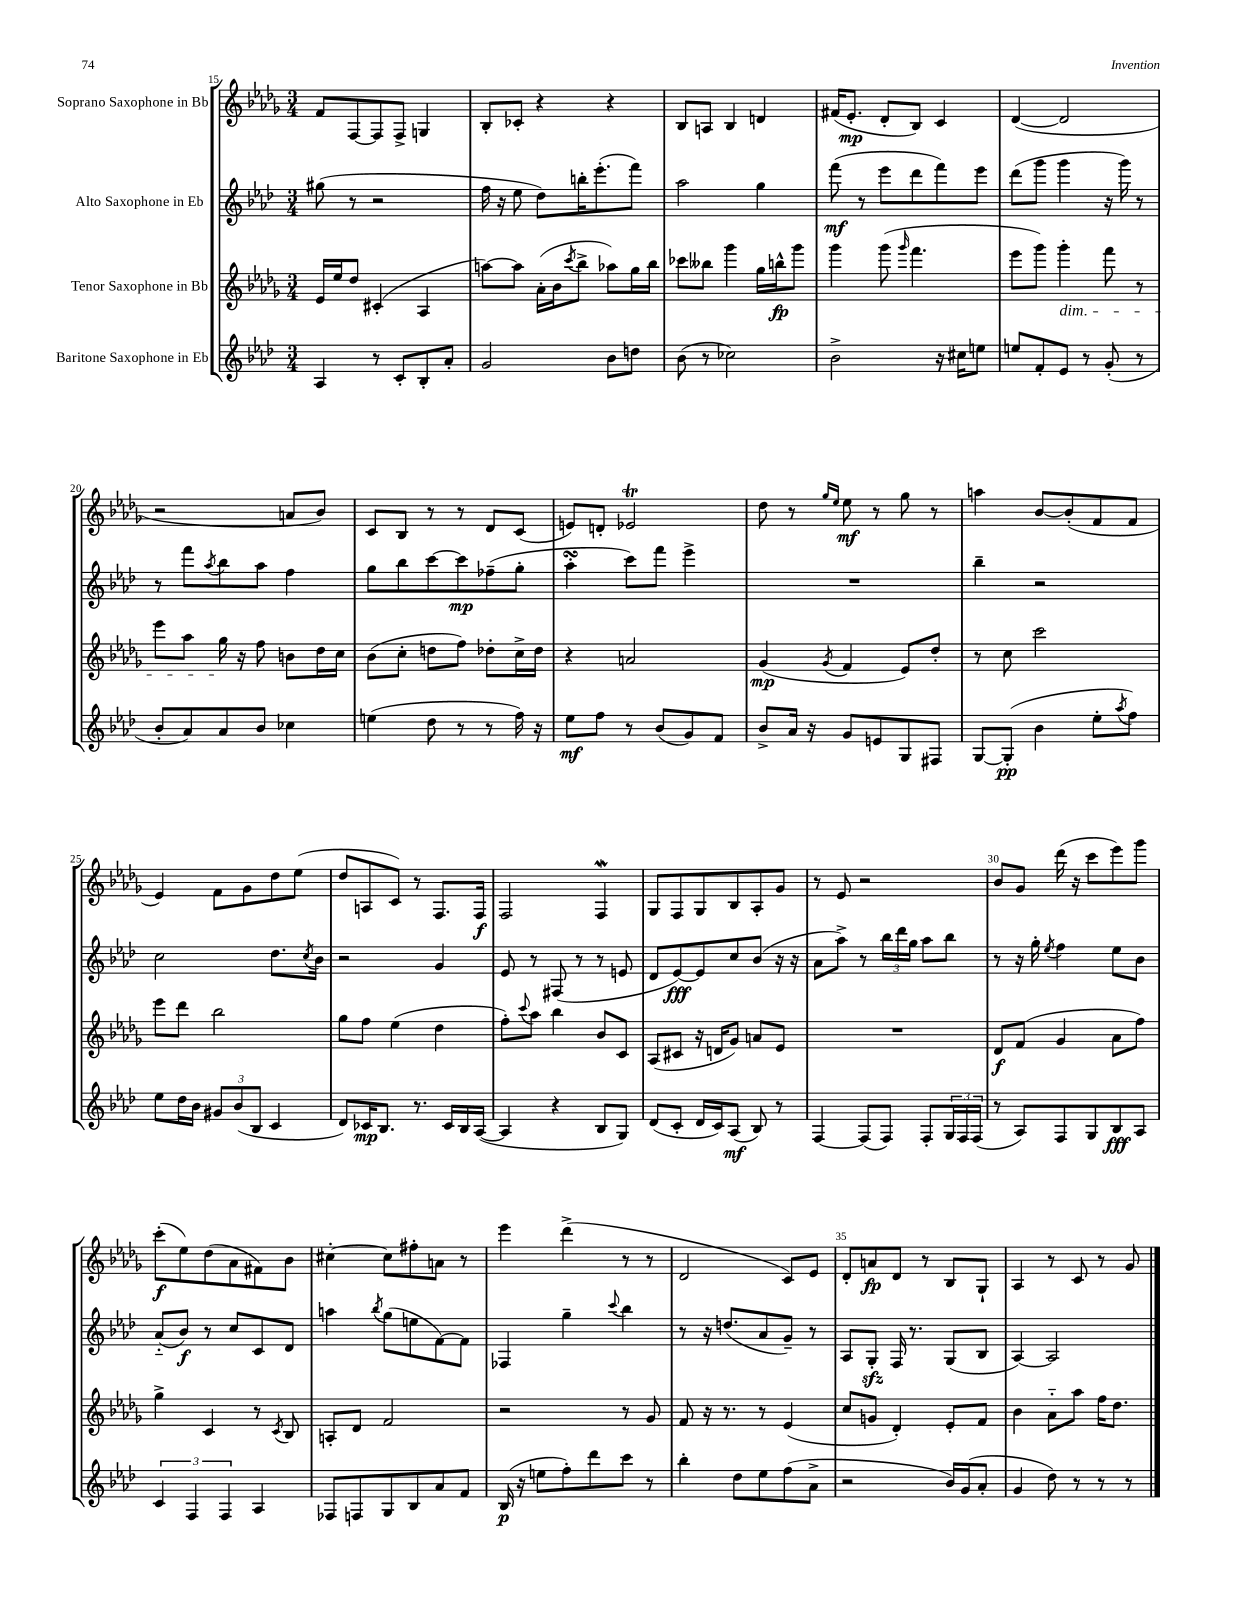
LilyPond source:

<<
\new StaffGroup <<
\new Staff = "s0" \with { instrumentName = "Soprano Saxophone in Bb" } {
    \clef treble \key des \major \numericTimeSignature \time 3/4
    f'8 f8~ f8 f8-> g4 |
    bes8-. ces'8-. r4 r4 |
    bes8 a8 bes4 d'4 |
    fis'16( ees'8.-.\mp des'8-. bes8) c'4 |
    des'4~( des'2 |
    r2 a'8 bes'8) |
    c'8 bes8 r8 r8 des'8 c'8( |
    e'8) d'8-. ees'2\trill |
    des''8 r8 \grace { ges''16 ees''16 } ees''8\mf r8 ges''8 r8 |
    a''4 bes'8~ bes'8-.( f'8 f'8 |
    ees'4) f'8 ges'8 des''8 ees''8( |
    des''8 a8 c'8) r8 f8. f16\f |
    f2 f4\mordent |
    ges8 f8 ges8 bes8 aes8-. ges'8 |
    r8 ees'8 r2 |
    bes'8 ges'8 des'''16( r16 c'''8 ees'''8) ges'''8 |
    c'''8-.\f( ees''8) des''8( aes'8 fis'8) bes'8 |
    cis''4~-. cis''8 fis''8-. a'8 r8 |
    ees'''4 des'''4->( r8 r8 |
    des'2 c'8) ees'8 |
    des'8-. a'8\fp des'8 r8 bes8 ges8-! |
    aes4 r8 c'8 r8 ges'8 \bar "|." |
}
\new Staff = "s1" \with { instrumentName = "Alto Saxophone in Eb" } {
    \clef treble \key aes \major \numericTimeSignature \time 3/4
    gis''8( r8 r2 |
    f''16 r16 ees''8 des''8) b''16-. ees'''8.-.( f'''8) |
    aes''2 g''4 |
    f'''8\mf( r8 ees'''8 des'''8 f'''8) ees'''8 |
    des'''8( g'''8 g'''4 r16 g'''16) r8 |
    r8 f'''8 \acciaccatura { aes''8 } bes''8 aes''8 f''4 |
    g''8 bes''8 c'''8~ c'''8\mp fes''8--( g''8-. |
    aes''4-.\turn c'''8) f'''8 ees'''4-> |
    R2. |
    bes''4-- r2 |
    c''2 des''8. \acciaccatura { c''8 } bes'16 |
    r2 g'4 |
    ees'8 r8 fis8( r8 r8 e'8 |
    des'8 ees'8~\fff) ees'8 c''8 bes'8( r16 r16 |
    aes'8 aes''8->) r8 \tuplet 3/2 { bes''16 des'''16 g''16 } aes''8 bes''8 |
    r8 r16 g''16-. \acciaccatura { ees''8 } f''4 ees''8 bes'8 |
    aes'8-_( bes'8\f) r8 c''8 c'8 des'8 |
    a''4 \acciaccatura { bes''8 } g''8( e''8 f'8~) f'8 |
    fes4 g''4-- \appoggiatura { c'''8 } bes''4 |
    r8 r16 d''8.( aes'8 g'8--) r8 |
    aes8 g8-.\sfz f16 r8. g8( bes8 |
    aes4~) aes2 \bar "|." |
}
\new Staff = "s2" \with { instrumentName = "Tenor Saxophone in Bb" } {
    \clef treble \key des \major \numericTimeSignature \time 3/4
    ees'16 ees''16 des''8 cis'4-.( aes4 |
    a''8~) a''8 aes'16-.( bes'16 \acciaccatura { c'''8 } bes''8-> aes''8) ges''16 bes''16 |
    ces'''8 beses''8 ges'''4 ges''16 b''16-^\fp ges'''8 |
    ges'''4 ges'''8( \grace { ges'''16 } f'''4. |
    ees'''8 ges'''8) ges'''4-.\dim f'''8 r8 |
    ees'''8 aes''8 ges''16\! r16 f''8 b'8 des''16 c''16 |
    bes'8( c''8-. d''8 f''8) des''8-. c''16-> des''16 |
    r4 a'2 |
    ges'4\mp( \acciaccatura { ges'8 } f'4 ees'8) des''8-. |
    r8 c''8 c'''2 |
    ees'''8 des'''8 bes''2 |
    ges''8 f''8 ees''4( des''4 |
    f''8-.) \appoggiatura { c'''8 } aes''8 bes''4 bes'8 c'8 |
    aes8( cis'8 r16 d'16 ges'8) a'8 ees'8 |
    R2. |
    des'8\f f'8( ges'4 aes'8 f''8) |
    ges''4-> c'4 r8 \acciaccatura { c'8 } bes8 |
    a8-. des'8 f'2 |
    r2 r8 ges'8 |
    f'8 r16 r8. r8 ees'4( |
    c''8 g'8 des'4-.) ees'8-. f'8 |
    bes'4 aes'8-_ aes''8 f''16 des''8. \bar "|." |
}
\new Staff = "s3" \with { instrumentName = "Baritone Saxophone in Eb" } {
    \clef treble \key aes \major \numericTimeSignature \time 3/4
    aes4 r8 c'8-. bes8-. aes'8-. |
    g'2 bes'8 d''8 |
    bes'8( r8 ces''2) |
    bes'2-> r16 cis''16 e''8 |
    e''8 f'8-. ees'8 r8 g'8-.( r8 |
    bes'8-. aes'8) aes'8 bes'8 ces''4 |
    e''4( des''8 r8 r8 f''16) r16 |
    ees''8\mf f''8 r8 bes'8( g'8) f'8 |
    bes'8-> aes'16 r16 g'8 e'8 g8 fis8 |
    g8~ g8-.\pp( bes'4 ees''8-. \acciaccatura { aes''8 } f''8) |
    ees''8 des''16 bes'16 \tuplet 3/2 { gis'8 bes'8( bes8 } c'4 |
    des'8) ces'16\mp bes8. r8. ces'16 bes16 aes16~( |
    aes4 r4 bes8 g8) |
    des'8( c'8-. des'16 c'16) aes8\mf( bes8) r8 |
    f4~ f8( f8) f8-. \tuplet 3/2 { g16 f16 f16( } |
    r8 aes8) f8 g8 bes8\fff aes8 |
    \tuplet 3/2 { c'4 f4 f4 } aes4 |
    fes8 f8 g8 bes8 aes'8 f'8 |
    bes16\p( r16 e''8 f''8-.) des'''8 c'''8 r8 |
    bes''4-. des''8 ees''8 f''8( aes'8-> |
    r2 bes'16) g'16( aes'8-. |
    g'4 des''8) r8 r8 r8 \bar "|." |
}
>>
>>
\layout { \context { \Score currentBarNumber = #15 \override BarNumber.break-visibility = ##(#f #t #t) barNumberVisibility = #(every-nth-bar-number-visible 5) } }
